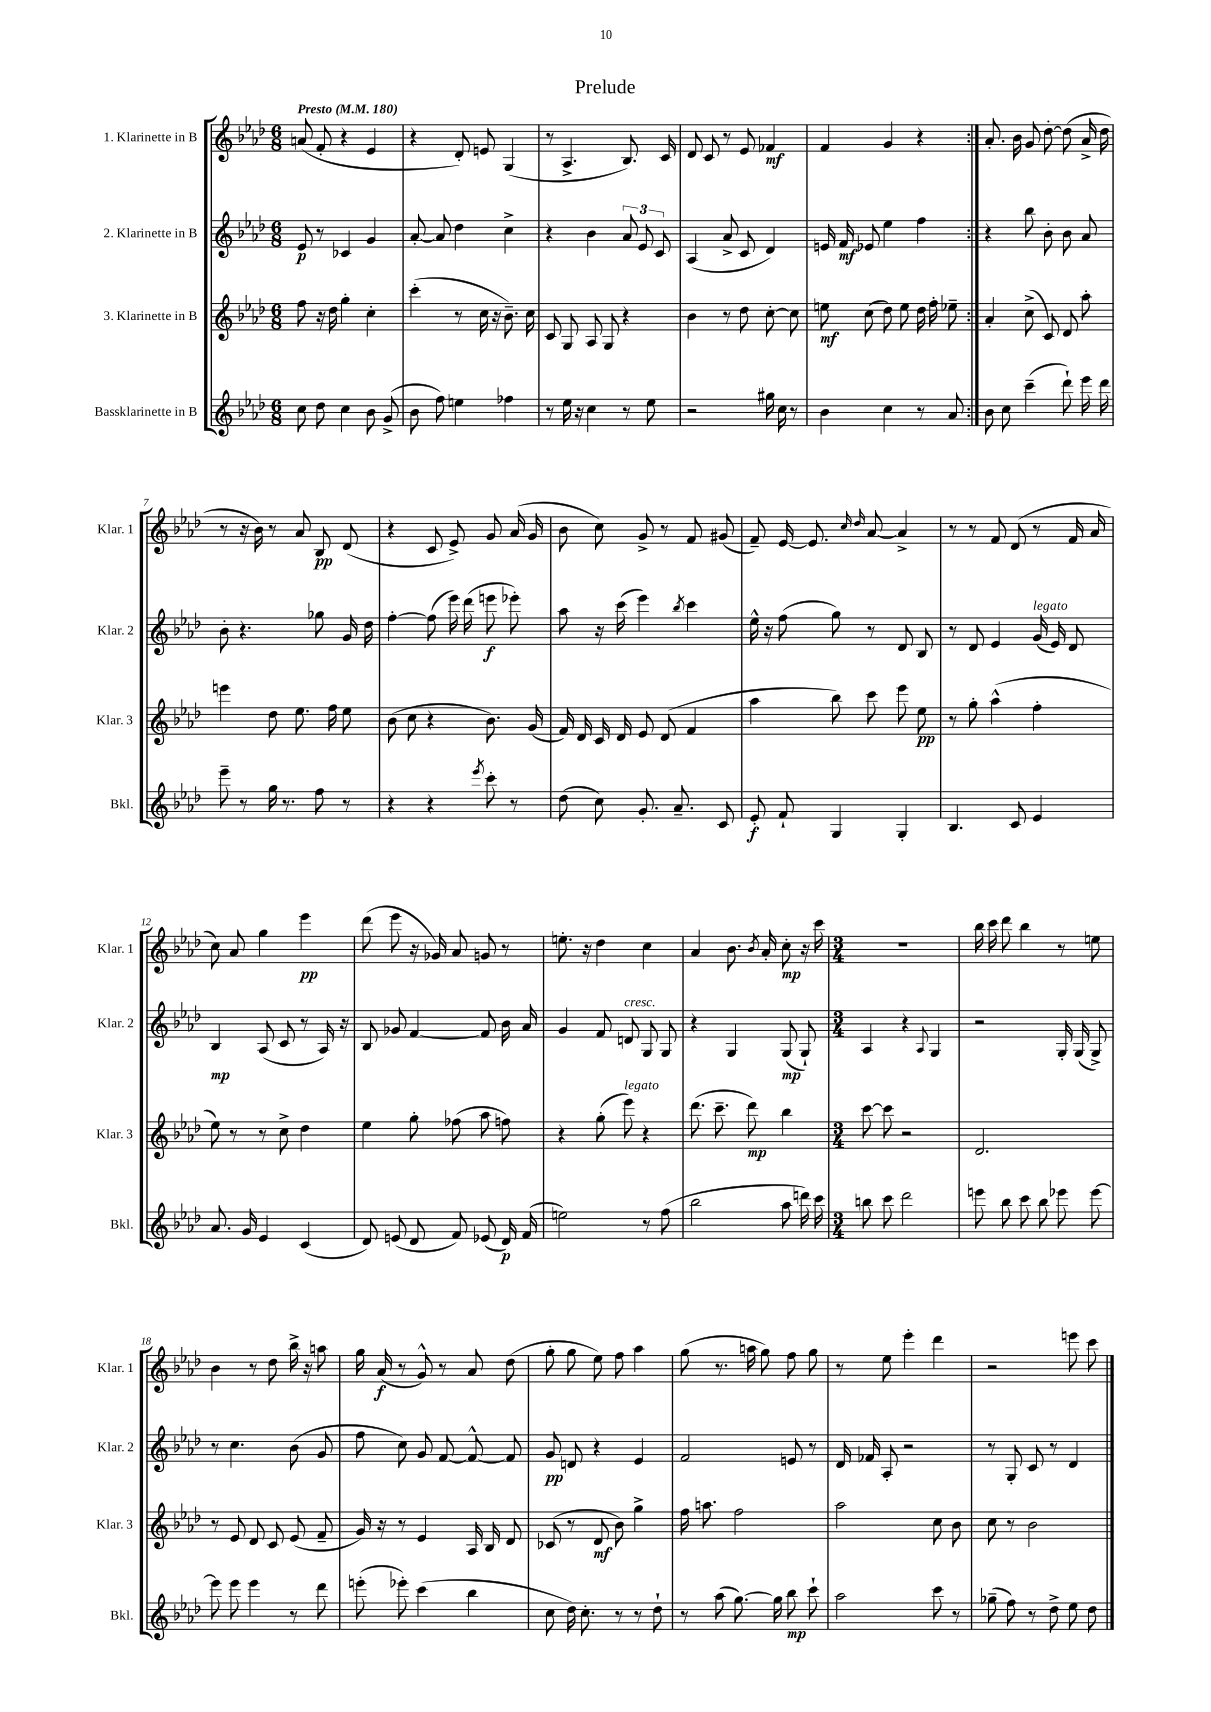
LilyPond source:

\header { title = "Prelude" }
<<
\new StaffGroup <<
\new Staff = "s0" \with { instrumentName = "1. Klarinette in B" shortInstrumentName = "Klar. 1" } {
    \clef treble \key aes \major \numericTimeSignature \time 6/8 \tempo "Presto" 4 = 180
    \autoBeamOff \repeat volta 2 { a'8( f'8-. r4 ees'4 |
    r4 des'8-.) e'8 g4( |
    r8 aes4.-> bes8.) c'16 |
    des'8 c'8 r8 ees'8 fes'4\mf |
    f'4 g'4 r4 | }
    aes'8.-. bes'16 g'8 des''8~-. des''8( aes'16-> des''16 |
    r8 r16 bes'16) r8 aes'8 bes8\pp des'8( |
    r4 c'8 ees'8->) g'8 aes'16( g'16 |
    bes'8 c''8) g'8-> r8 f'8 gis'8( |
    f'8--) ees'16~ ees'8. \grace { c''16 des''16 } aes'8~ aes'4-> |
    r8 r8 f'8 des'8( r8 f'16 aes'16 |
    c''8) aes'8 g''4 ees'''4\pp |
    des'''8( ees'''8 r16 ges'16) aes'8 g'8 r8 |
    e''8.-. r16 des''4 c''4 |
    aes'4 bes'8. \acciaccatura { bes'8 } aes'16-. c''8-.\mp r16 c'''16 |
    \numericTimeSignature \time 3/4 R2. |
    bes''16 c'''16 des'''8 bes''4 r8 e''8 |
    bes'4 r8 des''8 bes''16-> r16 a''8 |
    g''16 aes'16\f( r8 g'8-^) r8 aes'8 des''8( |
    g''8-. g''8 ees''8) f''8 aes''4 |
    g''8( r8. a''16 g''8) f''8 g''8 |
    r8 ees''8 ees'''4-. des'''4 |
    r2 e'''8 c'''8 \bar "|." |
}
\new Staff = "s1" \with { instrumentName = "2. Klarinette in B" shortInstrumentName = "Klar. 2" } {
    \clef treble \key aes \major \numericTimeSignature \time 6/8
    \autoBeamOff \repeat volta 2 { ees'8\p r8 ces'4 g'4 |
    aes'8~-. aes'8 des''4 c''4-> |
    r4 bes'4 \tuplet 3/2 { aes'8 ees'8 c'8 } |
    aes4( aes'8-> c'8 des'4) |
    e'16 f'16\mf ees'8 ees''4 f''4 | }
    r4 bes''8 bes'8-. bes'8 aes'8 |
    bes'8-. r4. ges''8 g'16 des''16 |
    f''4~-. f''8( ees'''16) des'''16( e'''8\f ees'''8-.) |
    aes''8 r16 c'''16( ees'''4) \acciaccatura { bes''8 } c'''4 |
    ees''16-^ r16 f''8( g''8) r8 des'8 bes8 |
    r8 des'8 ees'4 g'16^\markup { \italic "legato" }( ees'16) des'8 |
    bes4\mp aes8( c'8 r8 aes16) r16 |
    bes8 ges'8 f'4~ f'8 bes'16 aes'16 |
    g'4 f'8 d'8^\markup { \italic "cresc." } g8 g8 |
    r4 g4 g8\mp( g8-!) |
    \numericTimeSignature \time 3/4 aes4 r4 \appoggiatura { aes8 } g4 |
    r2 g16-. g16( g8->) |
    r8 c''4. bes'8( g'8 |
    f''8 c''8) g'8 f'8~ f'8~-^ f'8 |
    g'8\pp d'8 r4 ees'4 |
    f'2 e'8 r8 |
    des'16 fes'16 aes8-. r2 |
    r8 g8-. c'8 r8 des'4 \bar "|." |
}
\new Staff = "s2" \with { instrumentName = "3. Klarinette in B" shortInstrumentName = "Klar. 3" } {
    \clef treble \key aes \major \numericTimeSignature \time 6/8
    \autoBeamOff \repeat volta 2 { f''8 r16 des''16 g''4-. c''4-. |
    c'''4-.( r8 c''16 r16 bes'8.--) c''16 |
    c'8 g8 aes8 g8 r4 |
    bes'4 r8 des''8 c''8~-. c''8 |
    e''8\mf c''8( des''8) e''8 des''16 f''16-. ees''8-- | }
    aes'4-. c''8->( c'8) des'8 aes''8-. |
    e'''4 des''8 ees''8. f''16 ees''8 |
    bes'8( c''8 r4 bes'8.) g'16( |
    f'16) des'16 c'16 des'16 ees'8 des'8( f'4 |
    aes''4 bes''8) c'''8 ees'''8 ees''8\pp |
    r8 g''8-. aes''4-^( f''4-. |
    ees''8) r8 r8 c''8-> des''4 |
    ees''4 g''8-. fes''8( aes''8 f''8) |
    r4 g''8-.( ees'''8^\markup { \italic "legato" }) r4 |
    des'''8.( c'''8.-- des'''8\mp) bes''4 |
    \numericTimeSignature \time 3/4 c'''8~ c'''8 r2 |
    des'2. |
    r8 ees'8 des'8 c'8 ees'8( f'8-- |
    g'16) r16 r8 ees'4 aes16 bes16 des'8 |
    ces'8( r8 des'8\mf bes'8) g''4-> |
    f''16 a''8. f''2 |
    aes''2 c''8 bes'8 |
    c''8 r8 bes'2 \bar "|." |
}
\new Staff = "s3" \with { instrumentName = "Bassklarinette in B" shortInstrumentName = "Bkl." } {
    \clef treble \key aes \major \numericTimeSignature \time 6/8
    \autoBeamOff \repeat volta 2 { c''8 des''8 c''4 bes'8 g'8->( |
    bes'8 f''8) e''4 fes''4 |
    r8 ees''16 r16 c''4 r8 ees''8 |
    r2 gis''16 c''16 r8 |
    bes'4 c''4 r8 aes'8 | }
    bes'8 c''8 c'''4--( des'''8-!) ees'''16 des'''16 |
    ees'''8-- r8 g''16 r8. f''8 r8 |
    r4 r4 \acciaccatura { ees'''8 } c'''8-. r8 |
    des''8( c''8) g'8.-. aes'8.-- c'8 |
    ees'8-.\f f'8-! g4 g4-. |
    bes4. c'8 ees'4 |
    aes'8. g'16 ees'4 c'4( |
    des'8) e'8( des'8 f'8) ees'8( des'16\p) f'16( |
    e''2) r8 f''8( |
    bes''2 aes''8 d'''16) c'''16 |
    \numericTimeSignature \time 3/4 b''8 c'''8 des'''2 |
    e'''8 bes''8 c'''8 bes''8 ees'''8 ees'''8~ |
    ees'''8 ees'''8 ees'''4 r8 des'''8 |
    e'''8-.( ees'''8-.) c'''4( bes''4 |
    c''8 des''16) c''8.-. r8 r8 des''8-! |
    r8 aes''8( g''8.~) g''16 bes''8\mp c'''8-! |
    aes''2 c'''8 r8 |
    ges''8--( f''8) r8 des''8-> ees''8 des''8 \bar "|." |
}
>>
>>
